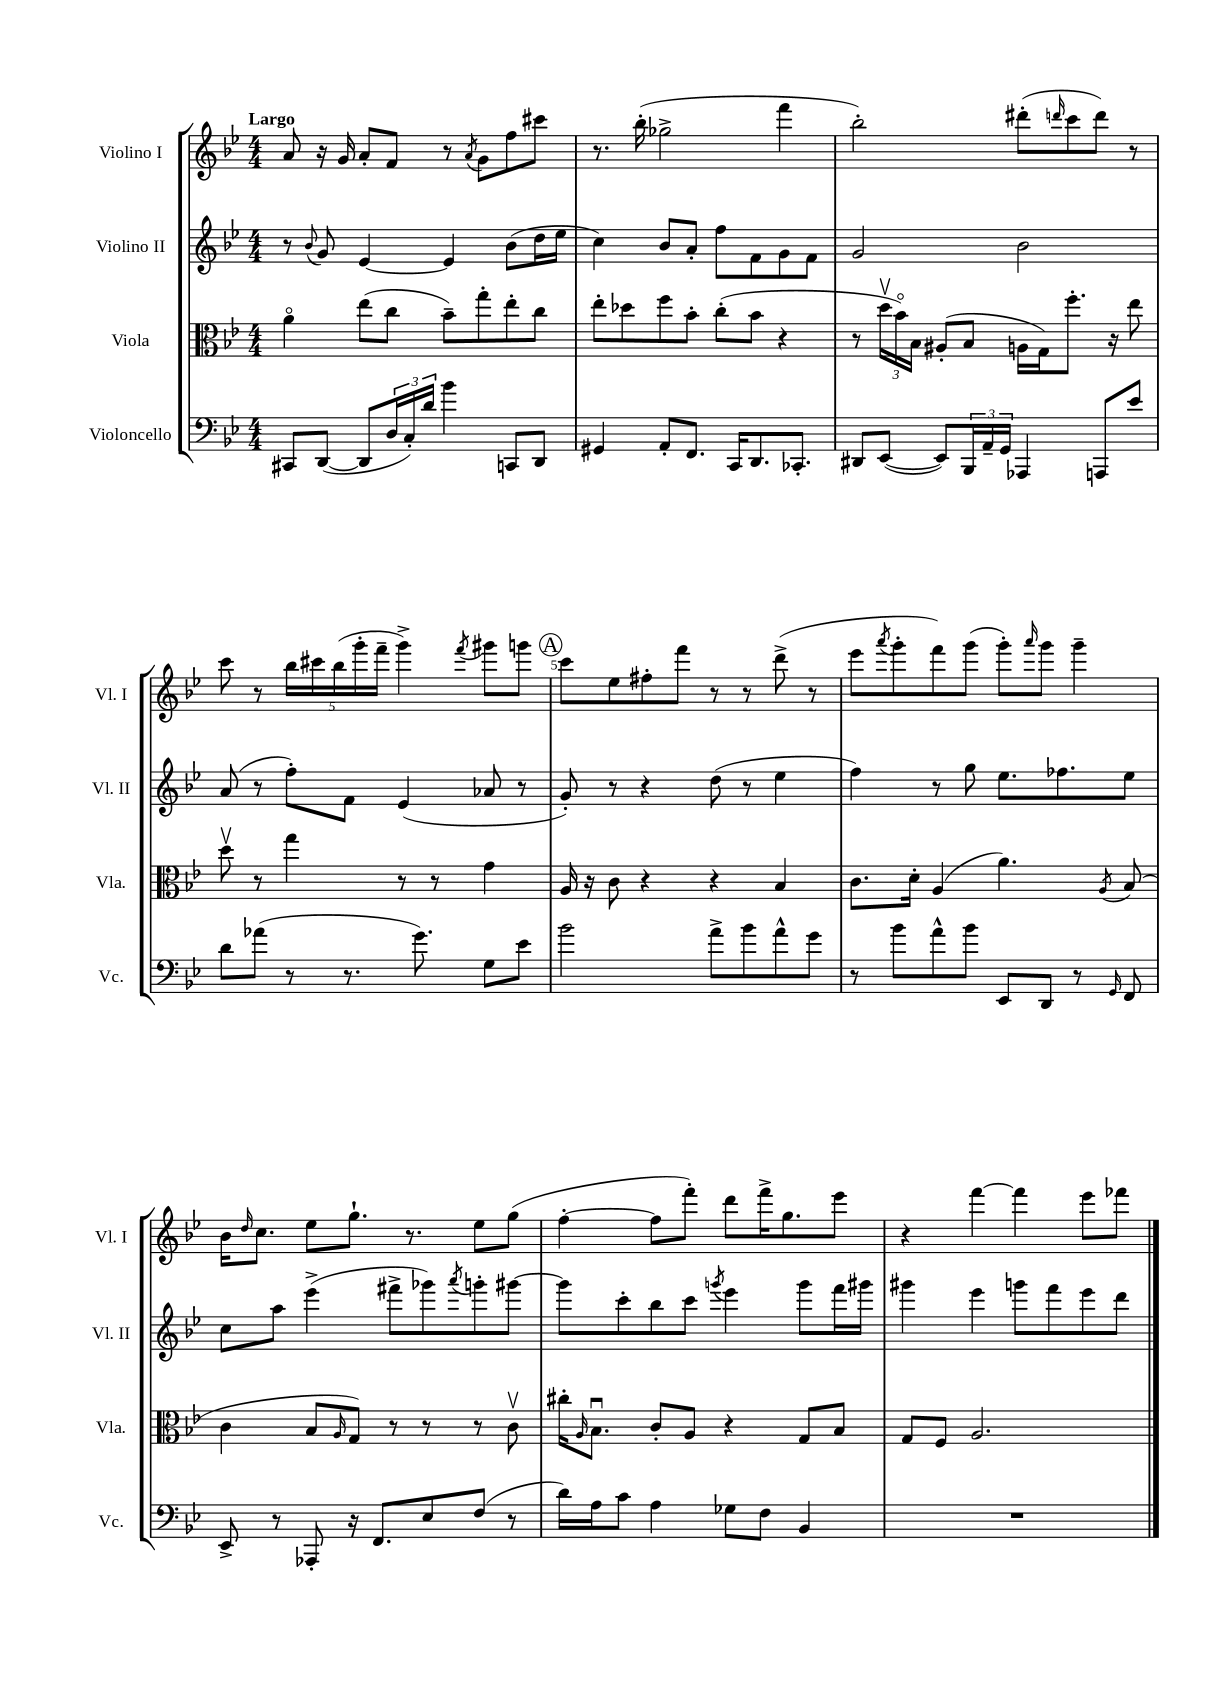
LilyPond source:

<<
\new StaffGroup <<
\new Staff = "s0" \with { instrumentName = "Violino I" shortInstrumentName = "Vl. I" } {
    \clef treble \key bes \major \numericTimeSignature \time 4/4 \tempo "Largo"
    a'8 r16 g'16 a'8-. f'8 r8 \acciaccatura { a'8 } g'8 f''8 cis'''8 |
    r8. bes''16-.( ges''2-> f'''4 |
    bes''2-.) dis'''8-.( \grace { d'''16 } c'''8 d'''8) r8 |
    c'''8 r8 \tuplet 5/4 { bes''16 cis'''16 bes''16( g'''16-. f'''16-- } g'''4->) \acciaccatura { f'''8 } gis'''8 g'''8 |
    \mark \markup { \circle "A" } c'''8 ees''8 fis''8-. f'''8 r8 r8 d'''8->( r8 |
    ees'''8 \acciaccatura { a'''8 } g'''8-. f'''8) g'''8( g'''8-.) \grace { a'''16 } g'''8 g'''4-- |
    bes'16 \grace { d''16 } c''8. ees''8 g''8.-! r8. ees''8 g''8( |
    f''4~-. f''8 f'''8-.) d'''8 f'''16-> g''8. ees'''8 |
    r4 f'''4~ f'''4 ees'''8 fes'''8 \bar "|." |
}
\new Staff = "s1" \with { instrumentName = "Violino II" shortInstrumentName = "Vl. II" } {
    \clef treble \key bes \major \numericTimeSignature \time 4/4
    r8 \appoggiatura { bes'8 } g'8 ees'4~ ees'4 bes'8( d''16 ees''16 |
    c''4) bes'8 a'8-. f''8 f'8 g'8 f'8 |
    g'2 bes'2 |
    a'8( r8 f''8-.) f'8 ees'4( aes'8 r8 |
    \mark \markup { \circle "A" } g'8-.) r8 r4 d''8( r8 ees''4 |
    f''4) r8 g''8 ees''8. fes''8. ees''8 |
    c''8 a''8 ees'''4->( fis'''8-> ges'''8) \acciaccatura { a'''8 } g'''8-. gis'''8~ |
    gis'''8 c'''8-. bes''8 c'''8 \acciaccatura { g'''8 } ees'''4 g'''8 f'''16 gis'''16 |
    gis'''4 ees'''4 g'''8 f'''8 ees'''8 d'''8 \bar "|." |
}
\new Staff = "s2" \with { instrumentName = "Viola" shortInstrumentName = "Vla." } {
    \clef alto \key bes \major \numericTimeSignature \time 4/4
    a'4\flageolet ees''8( c''8 bes'8--) g''8-. ees''8-. c''8 |
    ees''8-. des''8 f''8 bes'8-. c''8-.( bes'8 r4 |
    r8 \tuplet 3/2 { d''16\upbow bes'16\flageolet) bes16 } ais8-.( bes8 a16 g16) f''8.-. r16 ees''8 |
    d''8\upbow r8 g''4 r8 r8 g'4 |
    \mark \markup { \circle "A" } a16 r16 c'8 r4 r4 bes4 |
    c'8. d'16-. a4( a'4.) \acciaccatura { a8 } bes8( |
    c'4 bes8 \grace { a16 } g8) r8 r8 r8 c'8\upbow |
    cis''16-. \grace { a16 } bes8.\downbow c'8-. a8 r4 g8 bes8 |
    g8 f8 a2. \bar "|." |
}
\new Staff = "s3" \with { instrumentName = "Violoncello" shortInstrumentName = "Vc." } {
    \clef bass \key bes \major \numericTimeSignature \time 4/4
    cis,8 d,8~( d,8 \tuplet 3/2 { d16 c16-.) d'16 } bes'4 c,8 d,8 |
    gis,4 a,8-. f,8. c,16 d,8. ces,8.-. |
    dis,8 ees,8~( ees,8) \tuplet 3/2 { bes,,16 a,16-- g,16 } aes,,4 a,,8 ees'8 |
    d'8 aes'8( r8 r8. g'8.) g8 ees'8 |
    \mark \markup { \circle "A" } bes'2 a'8-> bes'8 a'8-^ g'8 |
    r8 bes'8 a'8-^ bes'8 ees,8 d,8 r8 \grace { g,16 } f,8 |
    ees,8-> r8 aes,,8-. r16 f,8. ees8 f8( r8 |
    d'16) a16 c'8 a4 ges8 f8 bes,4 |
    R1 \bar "|." |
}
>>
>>
\layout { \context { \Score \override BarNumber.break-visibility = ##(#f #t #t) barNumberVisibility = #(every-nth-bar-number-visible 5) } }
